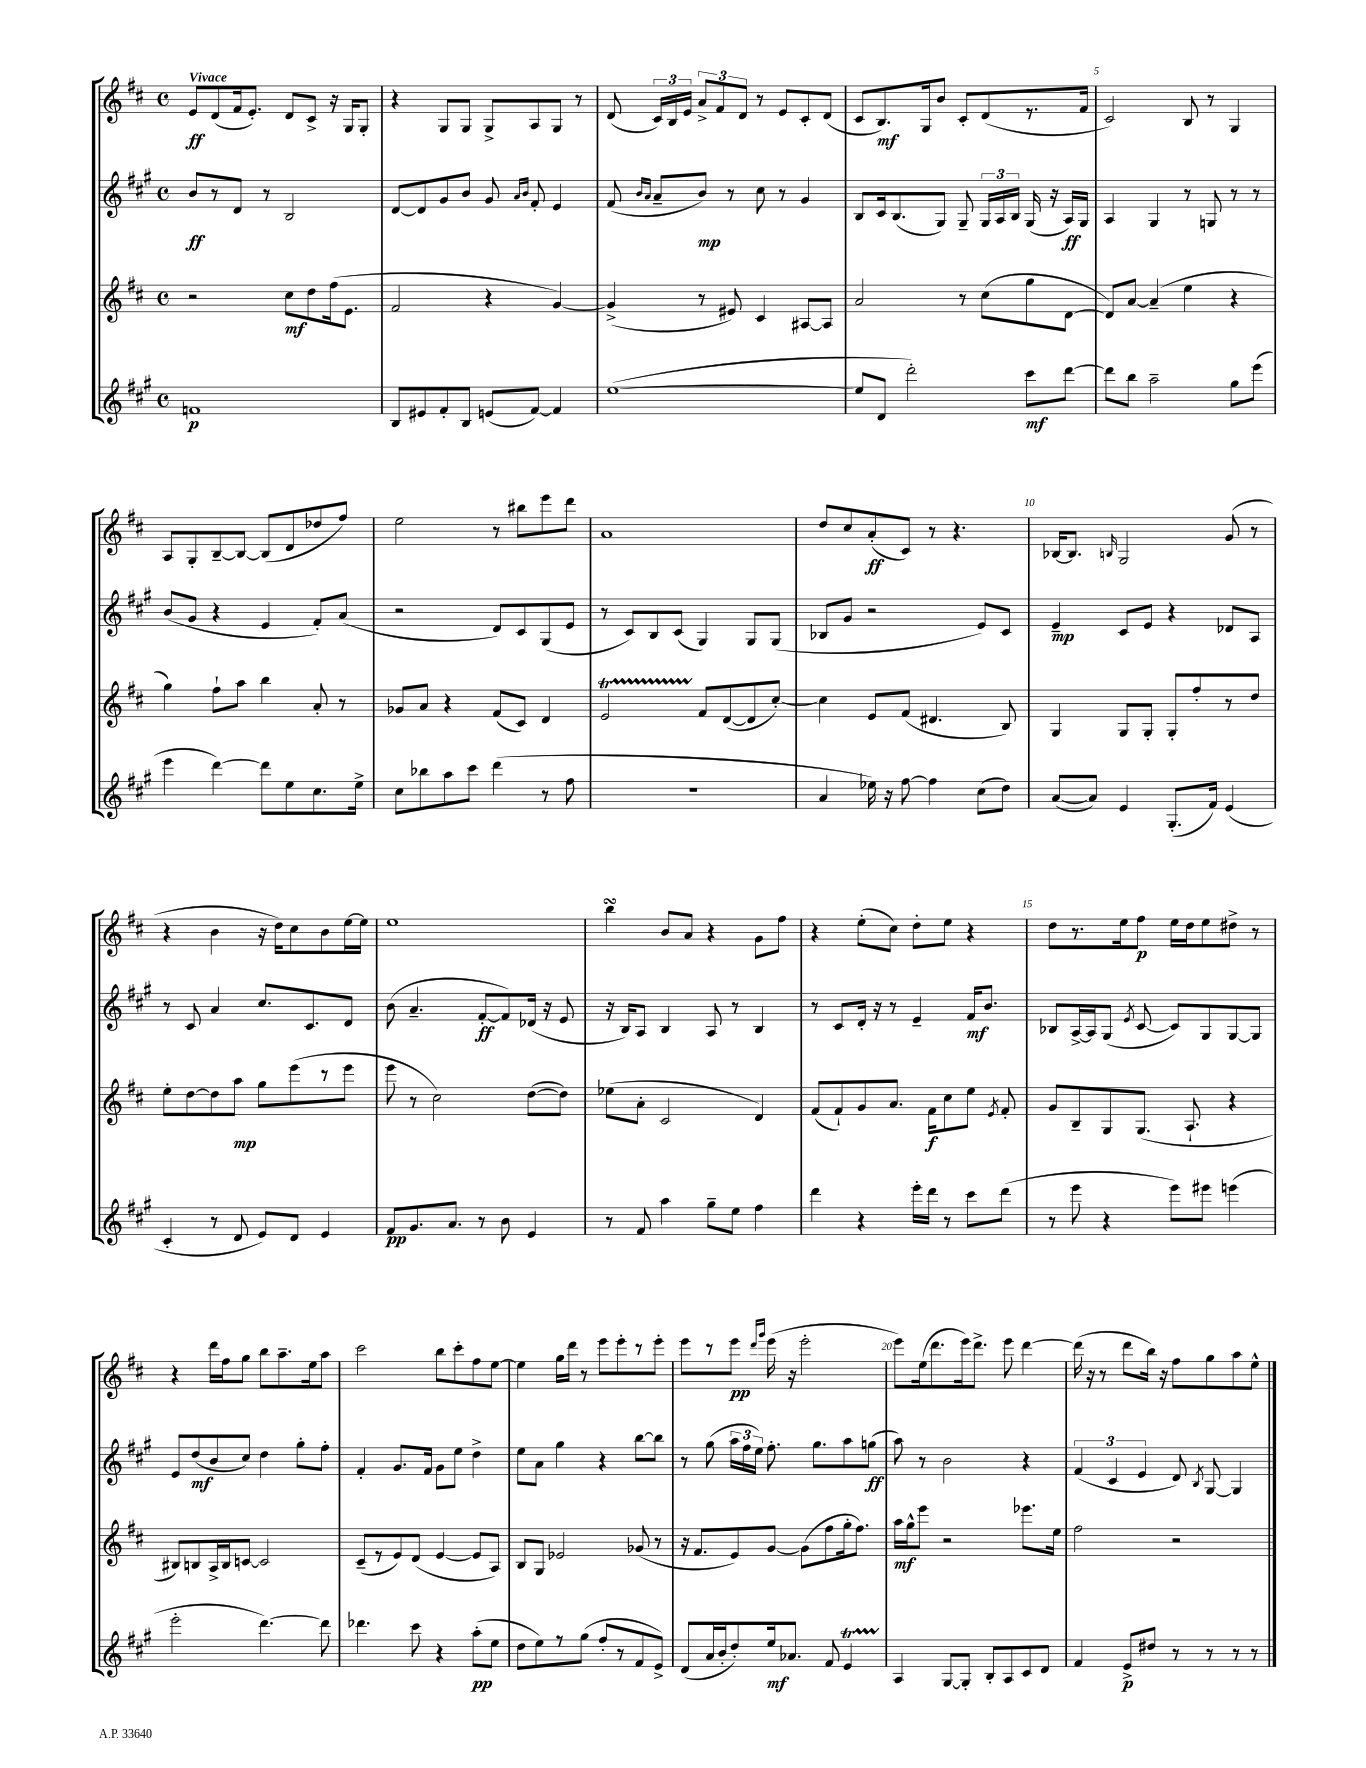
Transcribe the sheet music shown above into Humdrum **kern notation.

**kern	**kern	**kern	**kern
*staff4	*staff3	*staff2	*staff1
*clefG2	*clefG2	*clefG2	*clefG2
*k[f#c#g#]	*k[f#c#]	*k[f#c#g#]	*k[f#c#]
*M4/4	*M4/4	*M4/4	*M4/4
*met(c)	*met(c)	*met(c)	*met(c)
1f	2r	8b	8e
.	.	8r	(8d
.	.	8d	16f#
.	.	.	8.e')
.	.	8r	.
.	8cc#	2B	8d
.	8dd	.	8c#^
.	(16ff#	.	16r
.	8.e	.	16G
.	.	.	8G'
=	=	=	=
8B	2f#	[8d	4r
8e#	.	8d]	.
8f#'	.	8g#	8G
8B	.	8b	8G
(8e	4r	8g#	8G^
.	.	16qqa	.
.	.	16qqb	.
[8f#)	.	8f#'	8A
4f#]	[4g)	4e	8G
.	.	.	8r
=	=	=	=
([1ee	(4g^]	(8f#	(8d
.	.	16qqb	.
.	.	16qqa	.
.	.	8a~	24c#)
.	.	.	24B
.	.	.	24e
.	8r	8b)	12a^
.	.	.	12f#
.	8e#)	8r	.
.	.	.	12d
.	4c#	8cc#	8r
.	.	8r	8e
.	[8A#	4g#	8c#'
.	8A#]	.	(8d
=	=	=	=
8ee]	2a	8B	8c#
8d	.	16c#	8.B)
.	.	(8.B	.
2ddd')	.	.	.
.	.	.	16G
.	.	8G#)	8b
.	8r	8G#~	8c#'
.	(8cc#	24G#	(8d
.	.	24A	.
.	.	24B	.
8ccc#	8gg	(16G#	8.r
.	.	16r	.
[8ddd	[8d	16A)	.
.	.	16G#	16f#
=	=	=	=
8ddd]	8d])	4A	2c#)
8bb	[8a	.	.
2aa~	(4a~]	4G#	.
.	4ee	8r	8B
.	.	8G	8r
8gg#	4r	8r	4G
(8eee	.	8r	.
=	=	=	=
4eee	4gg)	(8b	8A
.	.	8g#	8G'
[4ddd)	8ff#`	4r	[8B~
.	8aa	.	8B_
8ddd]	4bb	4e	(8B]
8ee	.	.	8d
8.cc#	8a'	8f#')	8dd-
.	8r	(8a	8ff#)
16ee^	.	.	.
=	=	=	=
8cc#	8g-	2r	2ee
8bb-	8a	.	.
8aa	4r	.	.
8ccc#	.	.	.
(4ddd	(8f#	8d)	8r
.	8c#)	8c#	8bb#
8r	4d	(8G#	8eee
8ff#	.	8e	8ddd
=	=	=	=
1r	2e	8r	1a
.	.	8c#)	.
.	.	8B	.
.	.	(8c#	.
.	8f#	4G#)	.
.	([8d	.	.
.	8d]	8G#	.
.	[8cc#')	(8G#	.
=	=	=	=
4a	4cc#]	8B-	8dd
.	.	8g#	8cc#
16ee-)	8e	2r	(8a'
16r	.	.	.
[8ff#	(8f#	.	8c#)
4ff#]	4.d#	.	8r
.	.	.	4.r
(8cc#	.	8e)	.
8dd)	8B)	8c#	.
=	=	=	=
([8a	4G	4e~	[16B-
.	.	.	8.B-]
8a])	.	.	.
.	.	.	16qqB
4e	8G	8c#	2G
.	8G'	8e	.
(8.G#'	8G'	4r	.
.	8ff#'	.	.
16f#)	.	.	.
(4e	8r	8d-	(8g
.	8dd	8A	8r
=	=	=	=
4c#'	8ee'	8r	4r
.	[8dd	8c#	.
8r	8dd]	4a	4b
8d	8aa	.	.
8e)	8gg	8.cc#	16r
.	.	.	16dd)
8d	(8eee	.	8cc#
.	.	8.c#	.
4e	8r	.	8b
.	8eee	8d	[16ee
.	.	.	16ee]
=	=	=	=
8f#	8eee	(8b	1ee
8.g#	8r	4.a~	.
.	2cc#)	.	.
8.a	.	.	.
8r	.	[8f#'	.
8b	.	8f#])	.
4e	([8dd	(16d-	.
.	.	16r	.
.	8dd])	8e	.
=	=	=	=
8r	(8ee-	16r	4bb
.	.	16B)	.
8f#	8a'	8A	.
4aa	2c#	4B	8b
.	.	.	8a
8gg#~	.	8A	4r
8ee	.	8r	.
4ff#	4d)	4B	8g
.	.	.	8ff#
=	=	=	=
4ddd	(8f#	8r	4r
.	8f#`)	8c#	.
4r	8g	16d'	(8ee'
.	.	16r	.
.	8.a	8r	8cc#)
16eee'	.	4e~	8dd'
16ddd	16f#	.	.
8r	8cc#	.	8ee
8ccc#	8ee	16f#	4r
.	.	8.b	.
.	8qe	.	.
(8ddd	8f#'	.	.
=	=	=	=
8r	8g	8B-	8dd
8eee	8B~	[16A^	8.r
.	.	16A]	.
4r	8G	(8G#	.
.	.	.	16ee
.	.	8qe	.
.	(8.G	[8c#	8ff#
8eee)	.	8c#])	16ee
.	8.A`	.	16dd
8eee#	.	8G#	8ee
(4eee	4r	[8G#	8dd#^
.	.	8G#]	8r
=	=	=	=
2eee'	8B#)	8e	4r
.	8B	(8dd	.
.	16A^	8b	16ddd
.	16B	.	16ff#
.	[8c	8cc#)	8gg
[4.ddd)	2c]	4dd	8bb
.	.	.	8.aa~
.	.	8gg#'	.
.	.	.	16ee
8ddd]	.	8ff#'	8aa
=	=	=	=
4.ddd-	(8c#~	4f#'	2ccc#
.	8r	.	.
.	8e)	8.g#	.
8ccc#	(8d	.	.
.	.	16f#	.
4r	[4e	8g#	8bb
.	.	8ee	8ccc#'
(8aa'	8e]	4dd^	8ff#
8ee	8A)	.	[8ee
=	=	=	=
8dd	8B	8ee	4ee]
8ee)	8G	8a	.
8r	2e-	4gg#	16gg
.	.	.	16ddd
(8gg#	.	.	8r
8ff#'	.	4r	8eee
8r	.	.	8eee'
8f#	(8g-	[8bb	8r
8e^)	8r	8bb]	8eee'
=	=	=	=
(8d	16r	8r	8eee
.	8.f#	.	.
16a	.	(8gg#	8r
16b'	.	.	.
8dd')	8e)	24aa	8eee
.	.	24ff#	.
.	.	24ee)	.
.	.	.	16qqddd
.	.	.	16qqggg
16ee	[8g	8.ff#'	(16eee
8.a-	.	.	16r
.	(8g]	.	2eee'
.	.	8.gg#	.
8f#	8ff#	.	.
4e	16gg'	8aa	.
.	8.ff#)	.	.
.	.	(8gg	.
=	=	=	=
4A	16aa	8aa)	8eee)
.	16gg^^	.	.
.	8eee	8r	(16ee
.	.	.	8.ddd
[8G#	2r	2b	.
8G#']	.	.	16eee)
.	.	.	8.ddd^
8B'	.	.	.
8A	.	.	8eee
8c#	8.eee-	4r	[4ddd
8d	.	.	.
.	16ee	.	.
=	=	=	=
4f#	2ff#	(6f#	(16ddd]
.	.	.	16r
.	.	.	8r
.	.	6c#	.
8e^	.	.	8ddd
.	.	6e	.
8dd#	.	.	16bb)
.	.	.	16r
8r	2r	8d)	8ff#
.	.	8qB	.
8r	.	[8G#	8gg
8r	.	4G#]	8aa
8r	.	.	8ee^^
==	==	==	==
*-	*-	*-	*-
